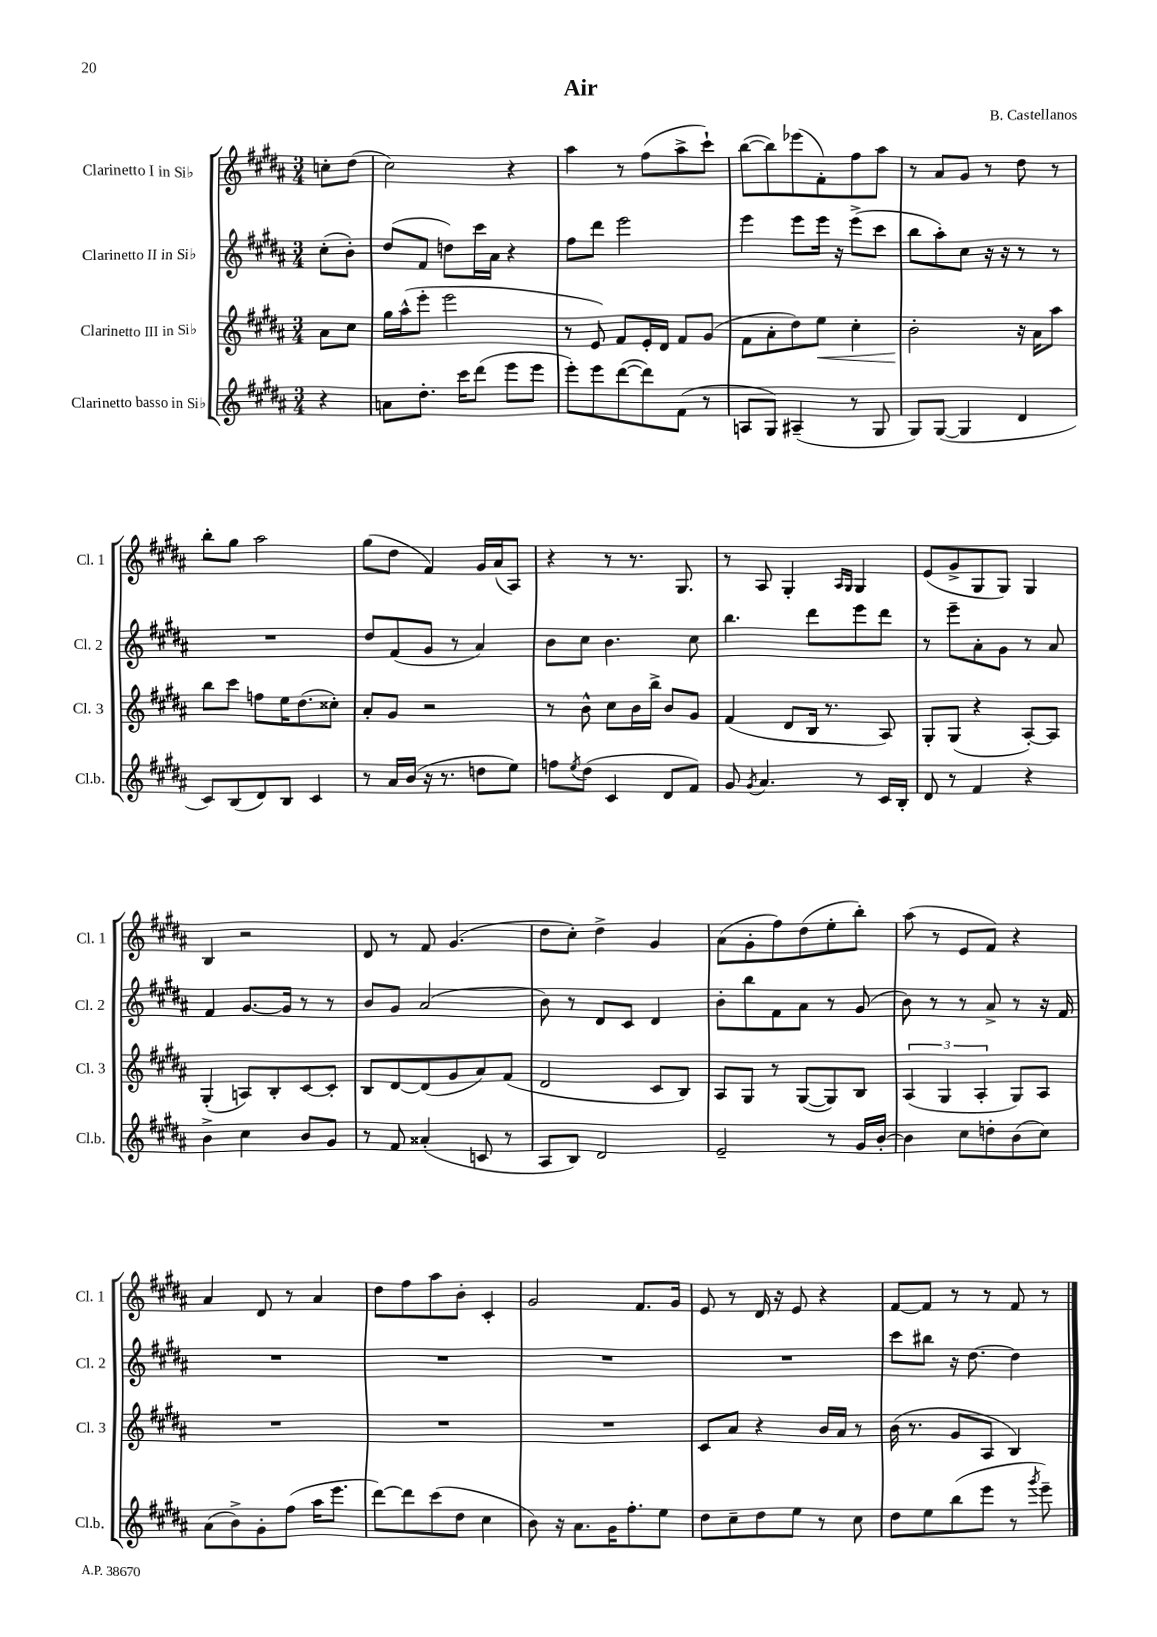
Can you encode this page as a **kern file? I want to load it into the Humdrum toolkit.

**kern	**kern	**kern	**kern
*staff4	*staff3	*staff2	*staff1
*clefG2	*clefG2	*clefG2	*clefG2
*k[f#c#g#d#a#]	*k[f#c#g#d#a#]	*k[f#c#g#d#a#]	*k[f#c#g#d#a#]
*M3/4	*M3/4	*M3/4	*M3/4
4r	8a#\L	(8cc#'\L	8cc'\L
.	8cc#\J	8b'\J)	(8dd#\J
=	=	=	=
8a\L	16gg#\LL	(8dd#/L	2cc#\)
.	(16aa#^^\J	.	.
8.dd#'\J	8eee'\J	8f#/J	.
.	2eee\	8dd\L)	.
16ccc#\LK	.	.	.
(8ddd#\J	.	16ccc#\L	.
.	.	16a#\JJ	.
8eee\L	.	4r	4r
8eee\J	.	.	.
=	=	=	=
8eee'\L)	8r	8ff#\L	4aa#\
8eee\	8e/)	8ddd#\J	.
([8ddd#\	8f#/L	2eee\	8r
8ddd#\])	16e'/L	.	(8ff#\L
.	16d#/JJ	.	.
(8f#\J	8f#/L	.	8aa#^\
8r	(8g#/J	.	8ccc#`\J)
=	=	=	=
8A/L	8f#\L	4eee\	([8bb\L
8G#/J)	8a#'\	.	8bb\])
(4A#~/	8dd#\)	8eee\L	(8eee-\
.	8ee\J	16eee\Jk	8f#'\)
.	.	16r	.
8r	4cc#'\	(8eee^\L	8ff#\
8G#/	.	8ccc#\J	8aa#\J
=	=	=	=
8G#/L)	2b'\	8bb\L	8r
([8G#/J	.	8aa#'\)	8a#/L
4G#/]	.	8cc#\J	8g#/J
.	.	16r	8r
.	.	16r	.
4d#/	16r	8r	8dd#\
.	16a#\LK	.	.
.	8aa#\J	8r	8r
=	=	=	=
8c#/L)	8bb\L	2.r	8bb'\L
(8B/	8ccc#\J	.	8gg#\J
8d#/)	8ff\L	.	2aa#\
8B/J	16ee\K	.	.
.	(8.dd#\	.	.
4c#/	.	.	.
.	8cc##'\J)	.	.
=	=	=	=
8r	8a#'/L	8dd#/L	(8gg#\L
16a#/LL	8g#/J	(8f#/	8dd#\J
(16b/JJ	.	.	.
16r	2r	8g#/J	4f#/)
8.r	.	.	.
.	.	8r	.
8dd\L	.	4a#/)	16g#/LL
.	.	.	(16a#/J
8ee\J)	.	.	8A#/J)
=	=	=	=
8ff\L	8r	8b\L	4r
8qee/	.	.	.
(8dd#\J	8b^^\	8cc#\J	.
4c#/	8cc#\L	4.b\	8r
.	16b\L	.	8.r
.	16bb^\JJ	.	.
8d#/L	8b/L	.	.
.	.	.	8.G#/
8f#/J)	8g#/J	8cc#\	.
=	=	=	=
8g#/	(4f#/	4.bb\	8r
8qg#/	.	.	.
4.a#/	.	.	8A#/
.	8d#/L	.	4G#'/
.	16B/Jk	8ddd#\L	.
.	8.r	.	.
.	.	.	16qqA#/LL
.	.	.	16qqG#/JJ
8r	.	8eee\	4G#/
16c#/LL	8A#/)	8ddd#\J	.
16B'/JJ	.	.	.
=	=	=	=
8d#/	8G#'/L	8r	(8e/L
8r	(8G#/J	8eee~\L	8g#^/
4f#/	4r	8a#'\	8G#/
.	.	8g#\J	8G#/J)
4r	[8A#'/L)	8r	4G#/
.	8A#/]J	8a#/	.
=	=	=	=
4b^\	(4G#'/	4f#/	4B/
4cc#\	8A/L)	[8.g#/L	2r
.	8B'/	.	.
.	.	16g#/]Jk	.
8b/L	[8c#/	8r	.
8g#/J	8c#'/]J	8r	.
=	=	=	=
8r	8B/L	8b/L	8d#/
8f#/	[8d#/	8g#/J	8r
(4a##'/	(8d#/]	(2a#/	8f#/
.	8g#/	.	(4.g#/
8c/	8a#/)	.	.
8r	(8f#/J	.	.
=	=	=	=
8A#/L	2d#/	8b\)	8dd#\L
8B/J)	.	8r	8cc#'\J)
2d#/	.	8d#/L	4dd#^\
.	.	8c#/J	.
.	8c#/L	4d#/	4g#/
.	8B/J)	.	.
=	=	=	=
2e~/	8A#/L	8b'\L	(8a#\L
.	8G#/J	8bb\	8g#'\
.	8r	8f#\	8ff#\)
.	([8G#/L	8a#\J	(8dd#\
8r	8G#/])	8r	8ee'\
16g#/LL	8B/J	(8g#/	8bb'\J)
[16b'/JJ	.	.	.
=	=	=	=
4b\]	(6A#/	8b\)	(8aa#\
.	.	8r	8r
.	6G#/	.	.
8cc#\L	.	8r	8e/L
.	6A#'/	.	.
8dd'\	.	8a#^/	8f#/J)
(8b\	8G#/L)	8r	4r
8cc#\J)	8A#/J	16r	.
.	.	16f#/	.
=	=	=	=
(8a#\L	2.r	2.r	4a#/
8b^\)	.	.	.
8g#'\	.	.	8d#/
(8ff#\J	.	.	8r
16aa#\LK	.	.	4a#/
8.eee\J	.	.	.
=	=	=	=
[8ddd#\L)	2.r	2.r	8dd#\L
8ddd#\]	.	.	8ff#\
(8ccc#\	.	.	8aa#\
8dd#\J	.	.	8b'\J
4cc#\	.	.	4c#'/
=	=	=	=
8b\)	2.r	2.r	2g#/
16r	.	.	.
8.a#\L	.	.	.
16g#\K	.	.	.
8.ff#'\	.	.	.
.	.	.	8.f#/L
8ee\J	.	.	.
.	.	.	16g#/Jk
=	=	=	=
8dd#\L	8c#/L	2.r	8e/
8cc#~\	8a#/J	.	8r
8dd#\	4r	.	16d#/
.	.	.	16r
8ee\J	.	.	8e/
8r	16b/LL	.	4r
.	16a#/JJ	.	.
8cc#\	8r	.	.
=	=	=	=
8dd#\L	(16b\	8ccc#\L	[8f#/L
.	8.r	.	.
8ee\	.	8bb#\J	8f#/]J
(8bb\	8g#/L	16r	8r
.	.	[8.dd#\	.
8eee\J	8A#/J	.	8r
8r	4B/)	4dd#\]	8f#/
8qggg#/	.	.	.
8eee~\)	.	.	8r
==	==	==	==
*-	*-	*-	*-
